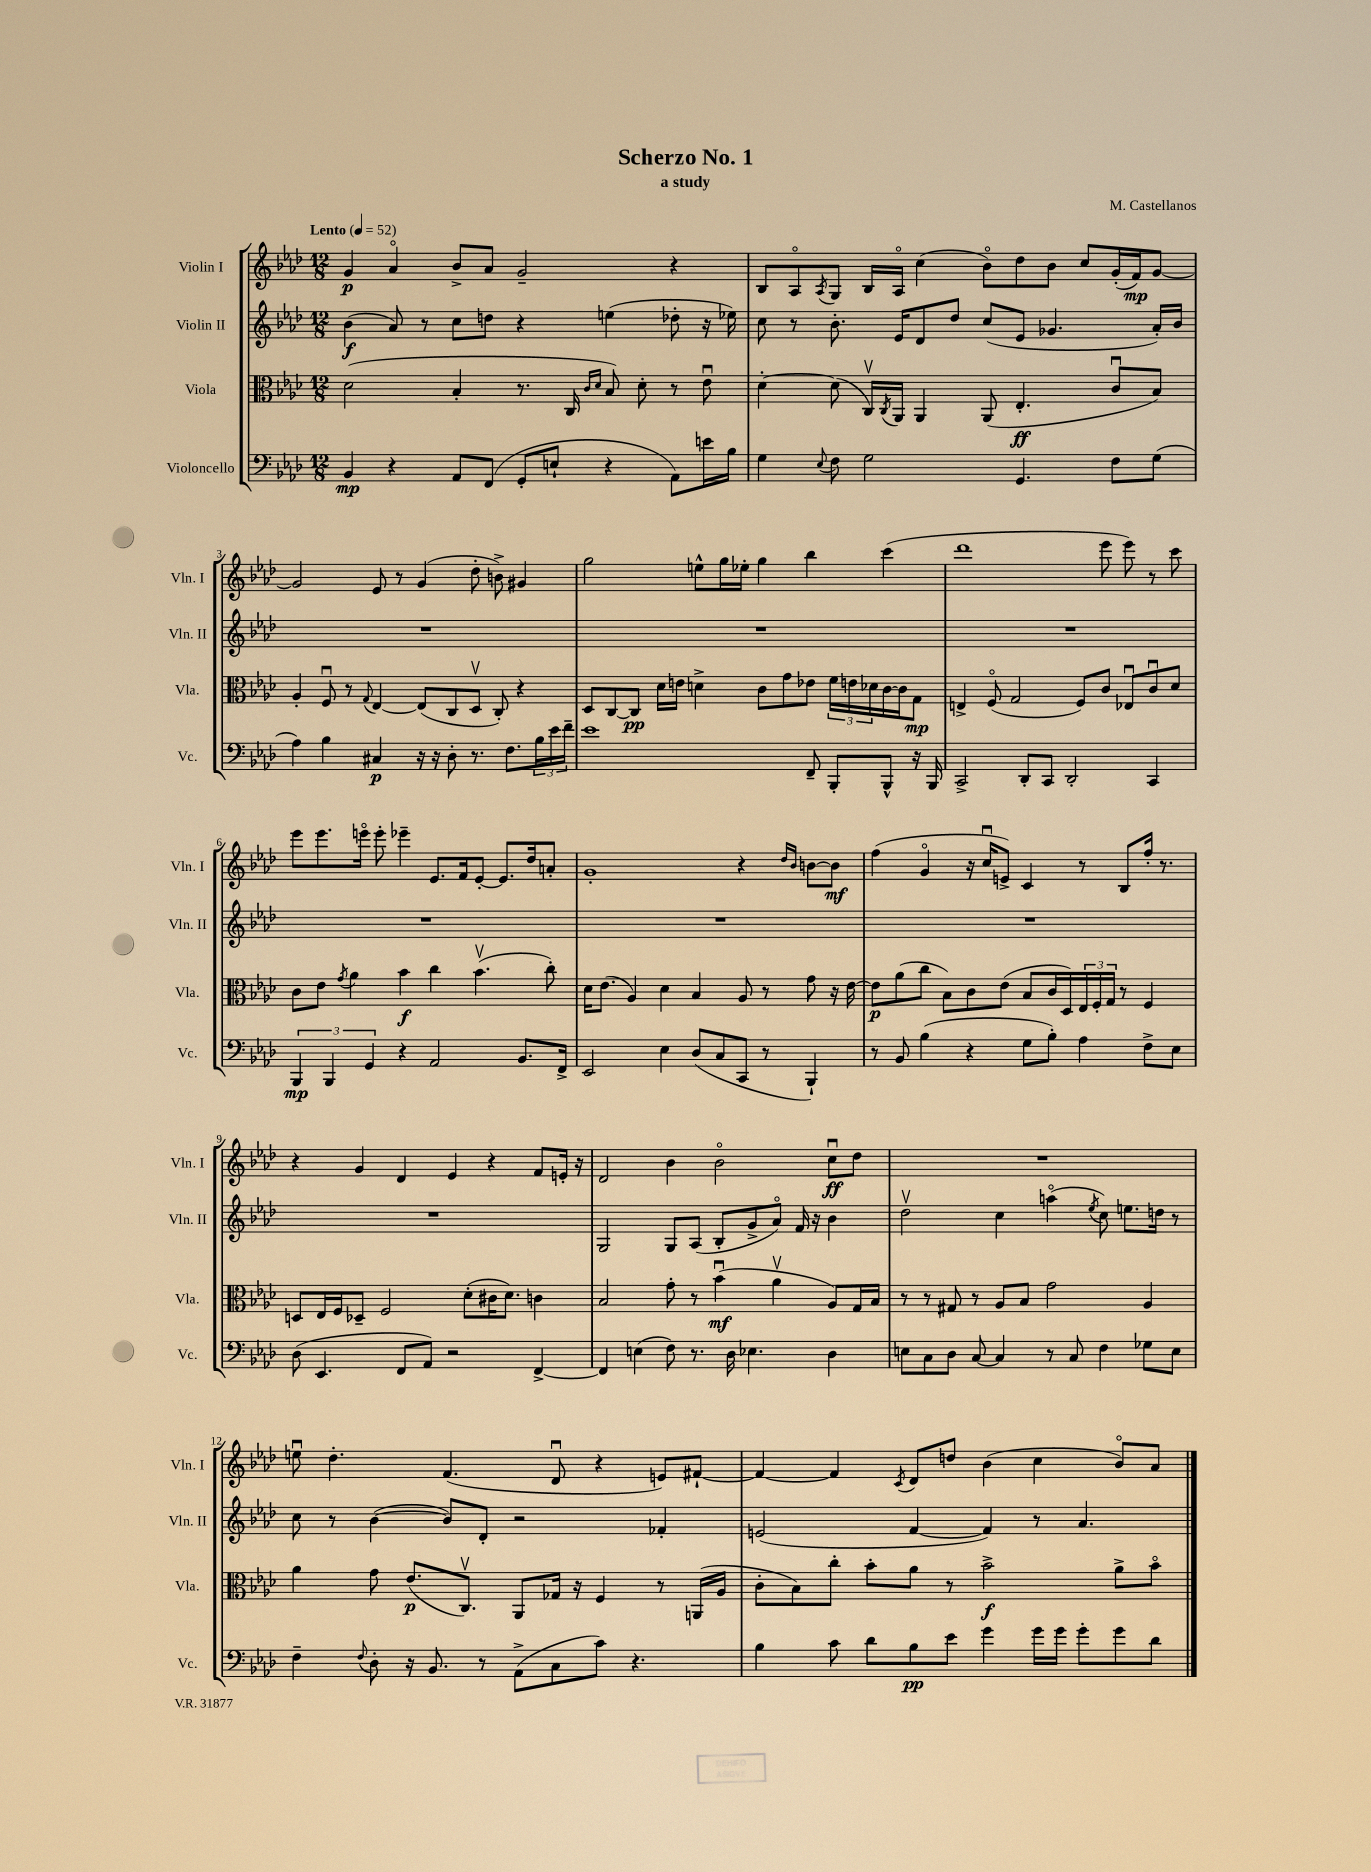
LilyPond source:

\header { title = "Scherzo No. 1" composer = "M. Castellanos" subtitle = "a study" }
<<
\new StaffGroup <<
\new Staff = "s0" \with { instrumentName = "Violin I" shortInstrumentName = "Vln. I" } {
    \clef treble \key aes \major \numericTimeSignature \time 12/8 \tempo "Lento" 4 = 52
    g'4\p aes'4\flageolet bes'8-> aes'8 g'2-- r4 |
    bes8 aes8\flageolet \acciaccatura { aes8 } g8 bes16 aes16\flageolet c''4( bes'8\flageolet) des''8 bes'8 c''8 g'16-.( f'16\mp) g'8~ |
    g'2 ees'8 r8 g'4( des''8-. b'8->) gis'4 |
    g''2 e''8-^ g''16 ees''16-. g''4 bes''4 c'''4( |
    des'''1 ees'''8 ees'''8) r8 c'''8 |
    ees'''8 ees'''8. e'''16\flageolet e'''8-. ees'''4-- ees'8. f'16 ees'8~-. ees'8. des''16 a'8-. |
    g'1-. r4 \grace { des''16 bes'16 } b'8~ b'8\mf |
    f''4( g'4\flageolet r16 c''16\downbow e'8->) c'4 r8 bes8 f''16-. r8. |
    r4 g'4 des'4 ees'4 r4 f'8 e'16-. r16 |
    des'2 bes'4 bes'2\flageolet c''8\downbow\ff des''8 |
    R1. |
    e''8\downbow des''4.-. f'4.( des'8\downbow r4 e'8) fis'8~-! |
    fis'4~ fis'4 \acciaccatura { c'8 } des'8 d''8 bes'4( c''4 bes'8\flageolet) aes'8 \bar "|." |
}
\new Staff = "s1" \with { instrumentName = "Violin II" shortInstrumentName = "Vln. II" } {
    \clef treble \key aes \major \numericTimeSignature \time 12/8
    bes'4\f( aes'8) r8 c''8 d''8 r4 e''4( des''8-. r16 ees''16) |
    c''8 r8 bes'8.-. ees'16 des'8 des''8 c''8( ees'8 ges'4. aes'16-.) bes'16 |
    R1. |
    R1. |
    R1. |
    R1. |
    R1. |
    R1. |
    R1. |
    g2 g8 aes8( bes8-. g'8-> aes'8\flageolet) f'16 r16 bes'4 |
    des''2\upbow c''4 a''4\flageolet( \acciaccatura { ees''8 } c''8) e''8. d''16 r8 |
    c''8 r8 bes'4~( bes'8) des'8-. r2 fes'4-. |
    e'2( f'4~ f'4) r8 aes'4. \bar "|." |
}
\new Staff = "s2" \with { instrumentName = "Viola" shortInstrumentName = "Vla." } {
    \clef alto \key aes \major \numericTimeSignature \time 12/8
    des'2( bes4-. r8. c16 \grace { c'16 des'16 } bes8) des'8-. r8 ees'8\downbow |
    des'4~-. des'8( c16\upbow) \acciaccatura { c8 } aes,16 aes,4 aes,8( ees4.-.\ff c'8\downbow bes8) |
    aes4-. f8\downbow r8 \appoggiatura { g8 } ees4~ ees8( c8 des8\upbow c8-.) r4 |
    des8 c8~ c8\pp des'16 e'16 d'4-> c'8 g'8 ees'8 \tuplet 3/2 { f'16 e'16 des'16 } c'16~ c'16 g8\mp |
    e4-> f8\flageolet( g2 f8) c'8 ees8\downbow c'8\downbow des'8 |
    c'8 ees'8 \acciaccatura { g'8 } aes'4 bes'4\f c''4 bes'4.\upbow( c''8-.) |
    des'16 ees'8.( aes4) des'4 bes4 aes8 r8 g'8 r16 ees'16~ |
    ees'8\p aes'8( c''8 bes8) c'8 ees'8( bes8 c'16 des16) \tuplet 3/2 { ees16 f16-. g16 } r8 f4 |
    d8 ees16 f16 des8-- f2 des'8-.( cis'16 des'8.) c'4 |
    bes2 g'8-. r8 bes'4\downbow\mf( aes'4\upbow aes8) g16 bes16 |
    r8 r8 gis8 r8 aes8 bes8 g'2 aes4 |
    aes'4 g'8 ees'8.\p( c8.\upbow) aes,8 ges16 r16 f4 r8 a,16( aes16 |
    c'8-. bes8) c''8-. bes'8-. aes'8 r8 bes'2->\f aes'8-> bes'8\flageolet \bar "|." |
}
\new Staff = "s3" \with { instrumentName = "Violoncello" shortInstrumentName = "Vc." } {
    \clef bass \key aes \major \numericTimeSignature \time 12/8
    bes,4\mp r4 aes,8 f,8( g,8-. e8-! r4 aes,8) e'16 bes16 |
    g4 \appoggiatura { ees8 } f8 g2 g,4. f8 g8( |
    aes4) bes4 cis4\p r16 r16 des8-. r8. f8. \tuplet 3/2 { bes16 ees'16 f'16-- } |
    ees'1 f,8-- bes,,8-. bes,,8-^ r16 bes,,16 |
    c,2-> des,8-. c,8 des,2-. c,4 |
    \tuplet 3/2 { bes,,4\mp bes,,4 g,4 } r4 aes,2 bes,8. f,16-> |
    ees,2 ees4 des8( c8 c,8 r8 bes,,4-!) |
    r8 bes,8 bes4( r4 g8 bes8-.) aes4 f8-> ees8 |
    des8( ees,4. f,8 aes,8) r2 f,4~-> |
    f,4 e4( f8) r8. des16 ees4. des4 |
    e8 c8 des8 c8~ c4 r8 c8 f4 ges8 e8 |
    f4-- \appoggiatura { f8 } des8-. r16 bes,8. r8 aes,8->( c8 c'8) r4. |
    bes4 c'8 des'8 bes8\pp ees'8 g'4 g'16 g'16 g'8-. g'8 des'8 \bar "|." |
}
>>
>>
